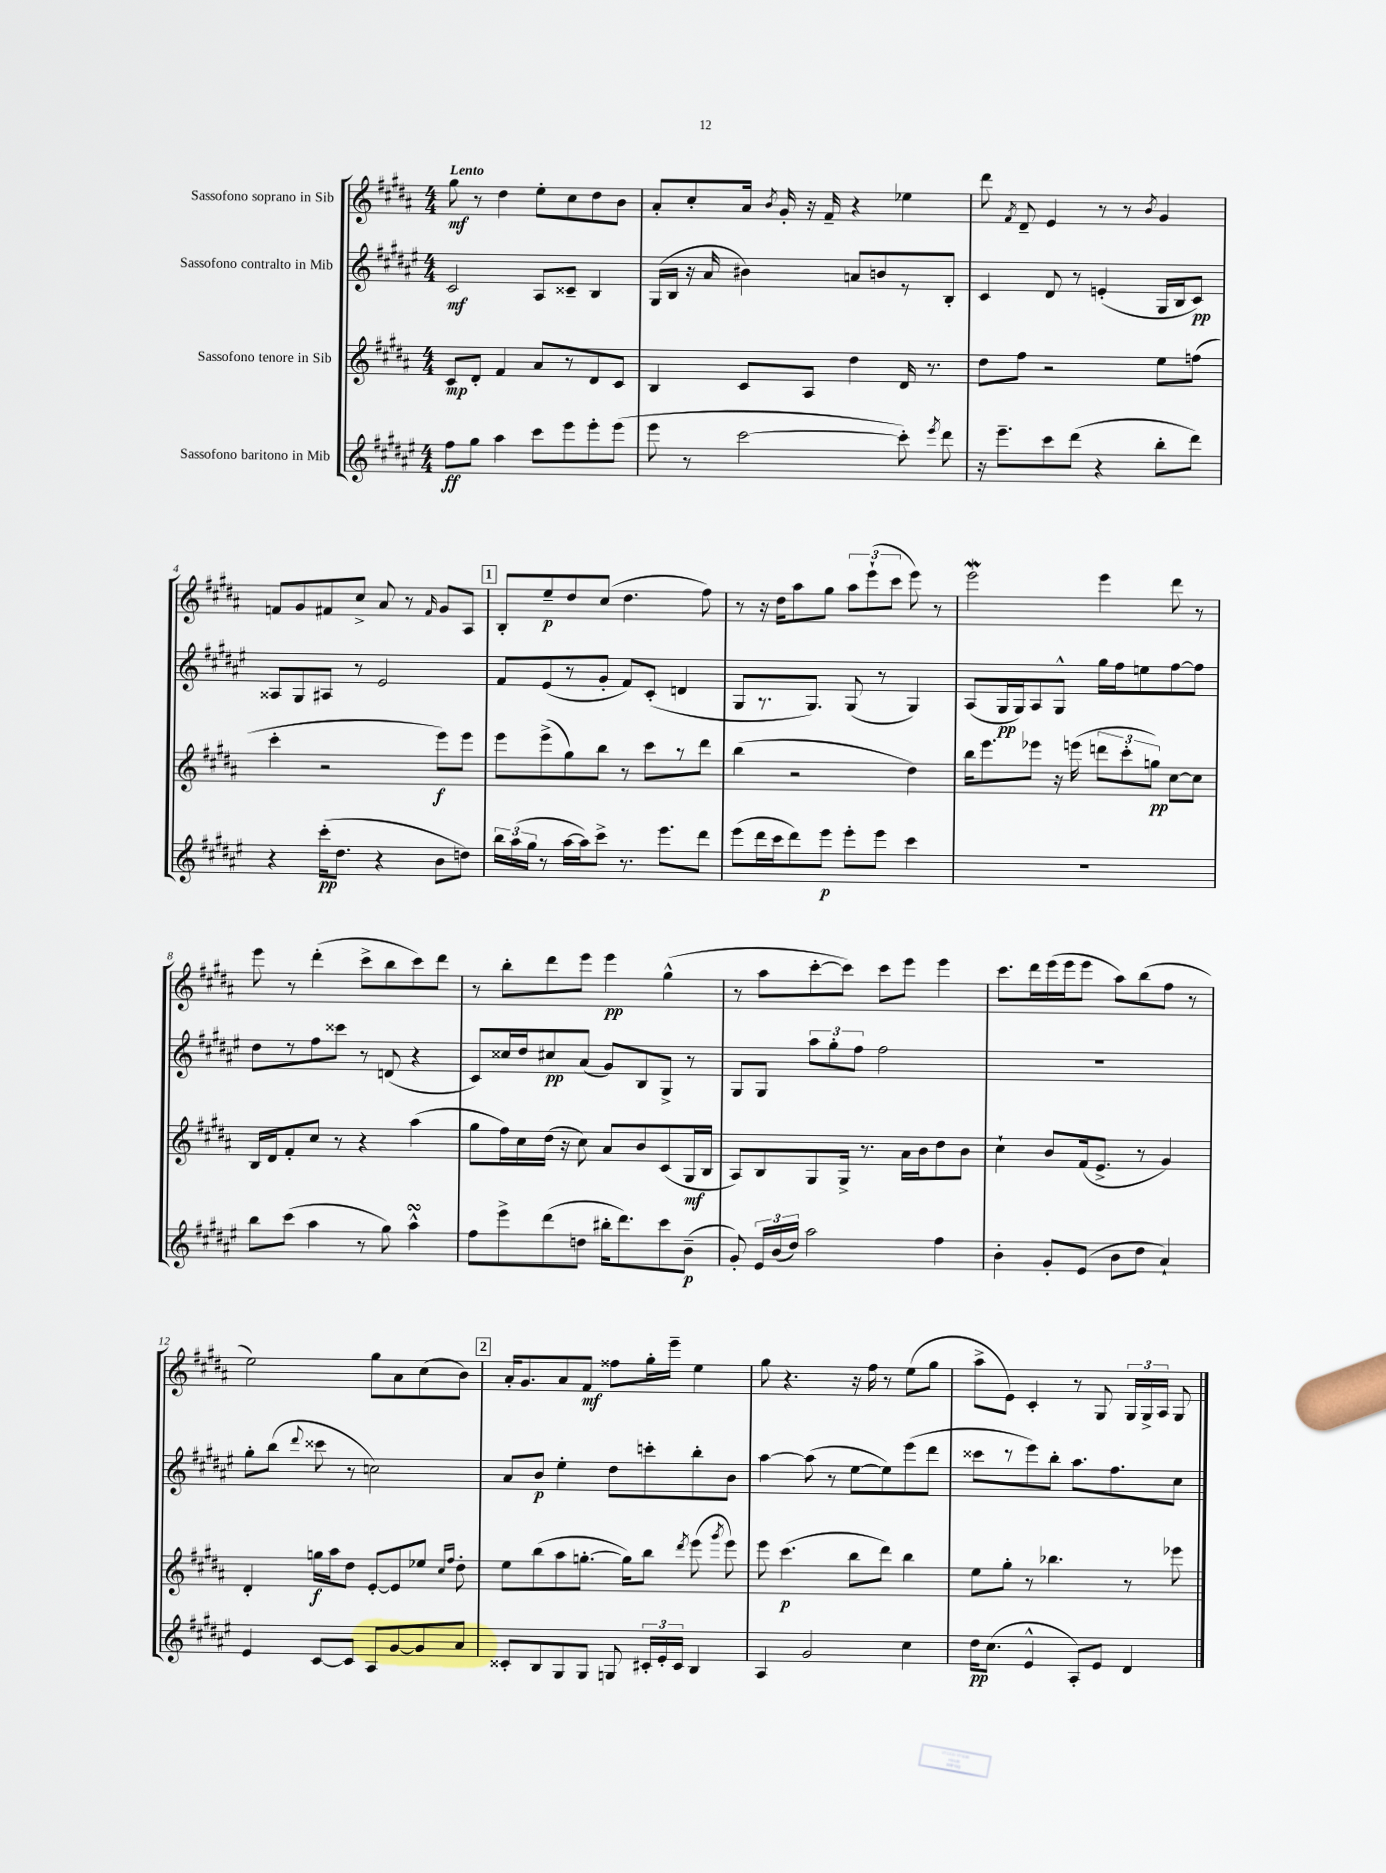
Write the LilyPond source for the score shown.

<<
\new StaffGroup <<
\new Staff = "s0" \with { instrumentName = "Sassofono soprano in Sib" } {
    \clef treble \key b \major \numericTimeSignature \time 4/4 \tempo "Lento"
    \autoBeamOff gis''8\mf r8 dis''4 e''8[-. cis''8 dis''8 b'8] |
    ais'8[-. cis''8-. ais'16] \acciaccatura { b'8 } gis'16-. r16 fis'16-- r4 ees''4 |
    dis'''8 \acciaccatura { fis'8 } dis'8-- e'4 r8 r8 \acciaccatura { b'8 } gis'4 |
    f'8[ gis'8 fis'8 cis''8]-> ais'8 r8 \grace { fis'16 } gis'8[ ais8] |
    \mark \markup { \box "1" } b8[-. e''8--\p dis''8 cis''8]( dis''4. fis''8) |
    r8 r16 dis''16[ ais''8 gis''8] \tuplet 3/2 { ais''8[ e'''8-!( cis'''8] } e'''8) r8 |
    e'''2\mordent e'''4 dis'''8 r8 |
    e'''8 r8 dis'''4-.( cis'''8[-> b''8 cis'''8) dis'''8] |
    r8 b''8[-. dis'''8 e'''8] e'''4\pp gis''4-^( |
    r8 ais''8[ cis'''8~-. cis'''8]) cis'''8[ e'''8] e'''4 |
    cis'''8.[ dis'''16 e'''16( e'''16 e'''8] ais''8[) b''8( fis''8] r8 |
    e''2) gis''8[ ais'8 cis''8( b'8]) |
    \mark \markup { \box "2" } ais'16[-. gis'8. ais'8 fis'8]\mf fisis''8[ gis''16-. e'''16]-- e''4 |
    gis''8 r4. r16 fis''16 r8 e''8[( gis''8] |
    ais''8[-> e'8]) cis'4-. r8 gis8 \tuplet 3/2 { gis16[ gis16-> ais16] } gis8 \bar "|." |
}
\new Staff = "s1" \with { instrumentName = "Sassofono contralto in Mib" } {
    \clef treble \key fis \major \numericTimeSignature \time 4/4
    \autoBeamOff cis'2\mf ais8[ cisis'8]-- b4 |
    gis16[( b16] r16 ais'16 bis'4) a'8[ b'8 r8 b8]-. |
    cis'4 dis'8 r8 e'4-.( gis16[ b16 cis'8]\pp) |
    aisis8[ gis8 ais8] r8 eis'2 |
    \mark \markup { \box "1" } fis'8[ eis'8( r8 gis'8]-. fis'8[) cis'8]-.( d'4 |
    gis8[ r8. gis8.]) gis8( r8 gis4) |
    ais8[( gis16\pp gis16) ais8 gis8]-^ gis''16[ fis''16 e''8 fis''8~ fis''8] |
    dis''8[ r8 fis''8 cisis'''8] r8 d'8( r4 |
    cis'8[) cisis''16 dis''16 cis''8\pp ais'8]( gis'8[) b8 gis8]-> r8 |
    gis8[ gis8] \tuplet 3/2 { ais''8[ gis''8-. fis''8] } fis''2 |
    R1 |
    gis''8[-. b''8]( \appoggiatura { dis'''8 } cisis'''8 r8 c''2) |
    \mark \markup { \box "2" } ais'8[ b'8]\p eis''4-. dis''8[ c'''8-. b''8-. b'8] |
    ais''4~ ais''8( r8 eis''8[~ eis''8) eis'''8( dis'''8] |
    cisis'''8[ r8 eis'''8) b''8]-. ais''8.[ fis''8. cis''8] \bar "|." |
}
\new Staff = "s2" \with { instrumentName = "Sassofono tenore in Sib" } {
    \clef treble \key b \major \numericTimeSignature \time 4/4
    \autoBeamOff cis'8[\mp dis'8]-. fis'4 ais'8[ r8 dis'8 cis'8] |
    b4 cis'8[ ais8] dis''4 dis'16 r8. |
    dis''8[ fis''8] r2 e''8[ f''8]( |
    cis'''4-. r2 e'''8[\f) e'''8] |
    \mark \markup { \box "1" } e'''8[ e'''8->( gis''8) b''8] r8 cis'''8[ r8 dis'''8] |
    b''4( r2 dis''4) |
    b''16[ e'''8. ees'''8] r16 e'''16( \tuplet 3/2 { d'''8[ cis'''8-. g''8]\pp) } cis''8[~ cis''8] |
    b16[ dis'16 fis'8-. cis''8] r8 r4 ais''4( |
    gis''8[ fis''16) cis''16 dis''16]( r16 cis''8) ais'8[ b'8 cis'8( gis16\mf b16] |
    ais8[) b8 gis8 gis16]-> r8. ais'16[ b'16 dis''8 b'8] |
    cis''4-! b'8[ fis'16( e'8.]-> r8 gis'4) |
    dis'4-. g''16[\f ais''16 dis''8] e'8[~-. e'8 ees''8] \grace { cis''16[ fis''16] } dis''8-. |
    \mark \markup { \box "2" } e''8[ b''8( ais''8 g''8.]~-. g''16[) b''8] \acciaccatura { dis'''8 } e'''8( \acciaccatura { gis'''8 } e'''8) |
    e'''8 cis'''4.\p( b''8[ dis'''8]) b''4 |
    e''8[ gis''8]-. r8 bes''4. r8 ees'''8 \bar "|." |
}
\new Staff = "s3" \with { instrumentName = "Sassofono baritono in Mib" } {
    \clef treble \key fis \major \numericTimeSignature \time 4/4
    \autoBeamOff fis''8[\ff gis''8] ais''4 cis'''8[ eis'''8 eis'''8-. eis'''8]( |
    eis'''8 r8 cis'''2~ cis'''8-.) \acciaccatura { eis'''8 } dis'''8 |
    r16 eis'''8.[-- cis'''8 dis'''8]( r4 b''8[-. dis'''8]) |
    r4 cis'''16[-.\pp( dis''8.] r4 b'8[ d''8]) |
    \mark \markup { \box "1" } \tuplet 3/2 { b''16[ ais''16( gis''16] } r8 ais''16[~ ais''16) cis'''8]-> r8. eis'''8.[ dis'''8] |
    eis'''8[( dis'''16 cis'''16 dis'''8) eis'''8]\p eis'''8[-. eis'''8] cis'''4 |
    R1 |
    b''8[ cis'''8]( ais''4 r8 gis''8) ais''4-^\turn |
    fis''8[ eis'''8-> dis'''8( d''8] bis''16[-. dis'''8.) cis'''8 b'8]--\p( |
    gis'8-.) \tuplet 3/2 { eis'16[ b'16( dis''16]) } ais''2 fis''4 |
    b'4-. gis'8[-. eis'8]( b'8[ dis''8] ais'4-!) |
    eis'4 cis'8[~ cis'8] ais8[ gis'8~ gis'8 ais'8] |
    \mark \markup { \box "2" } cisis'8[-. b8 gis8 gis8] g8 \tuplet 3/2 { cis'16[-. eis'16-. cis'16] } b4 |
    ais4 gis'2 cis''4 |
    dis''16[\pp cis''8.]( eis'4-^ ais8[-.) eis'8] dis'4 \bar "|." |
}
>>
>>
